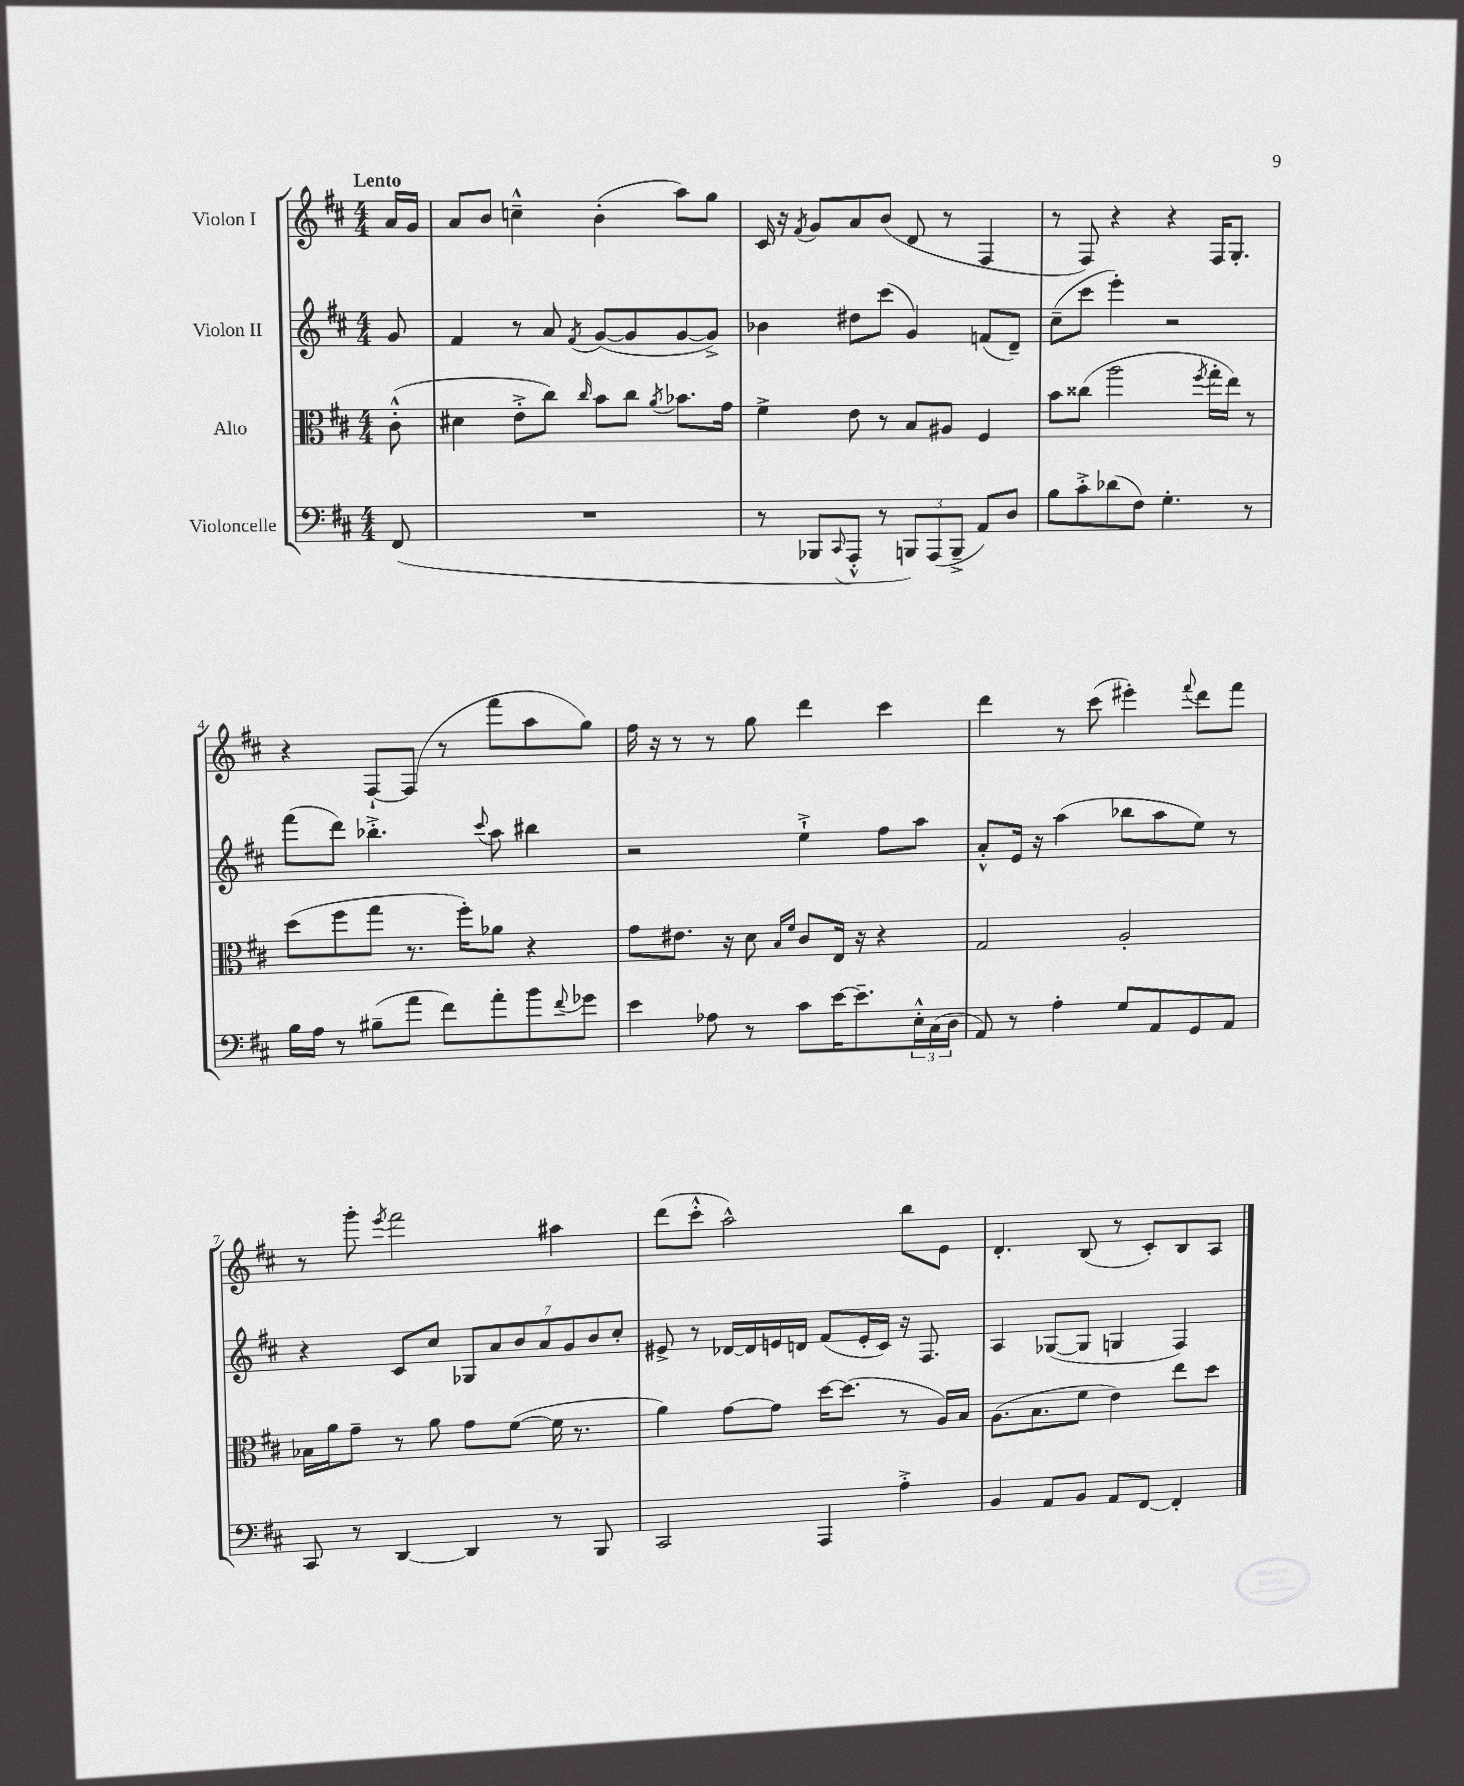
<<
\new StaffGroup <<
\new Staff = "s0" \with { instrumentName = "Violon I" } {
    \clef treble \key d \major \numericTimeSignature \time 4/4 \partial 8 \tempo "Lento"
    a'16 g'16 |
    a'8 b'8 c''4---^ b'4-.( a''8) g''8 |
    cis'16 r16 \acciaccatura { fis'8 } g'8 a'8 b'8( d'8 r8 fis4 |
    r8 fis8) r4 r4 fis16 g8.-. |
    r4 fis8~-! fis8( r8 fis'''8 a''8 g''8) |
    fis''16 r16 r8 r8 g''8 d'''4 cis'''4 |
    d'''4 r8 cis'''8( eis'''4-.) \appoggiatura { fis'''8 } d'''8 fis'''8 |
    r8 g'''8-. \acciaccatura { e'''8 } fis'''2 ais''4 |
    d'''8( cis'''8-.-^ a''2-^) b''8 e'8 |
    d'4.-. b8( r8 cis'8-.) b8 a8 \bar "|." |
}
\new Staff = "s1" \with { instrumentName = "Violon II" } {
    \clef treble \key d \major \numericTimeSignature \time 4/4 \partial 8
    g'8 |
    fis'4 r8 a'8 \acciaccatura { fis'8 } g'8~( g'8 g'8~ g'8->) |
    bes'4 dis''8 cis'''8( g'4) f'8( d'8--) |
    cis''8--( cis'''8 e'''4-.) r2 |
    fis'''8( d'''8) bes''4.-.-> \appoggiatura { cis'''8 } a''8 bis''4 |
    r2 e''4-!-> fis''8 a''8 |
    a'8-.-^ e'16 r16 a''4( bes''8 a''8 e''8) r8 |
    r4 cis'8 cis''8 \tuplet 7/4 { ges8 a'8 b'8 a'8 g'8 b'8 cis''8-. } |
    eis'8-> r8 des'16~ des'16 e'16 d'16 fis'8( e'16-. cis'16) r16 fis8. |
    a4 ges8~( ges8 g4 fis4) \bar "|." |
}
\new Staff = "s2" \with { instrumentName = "Alto" } {
    \clef alto \key d \major \numericTimeSignature \time 4/4 \partial 8
    cis'8-.-^( |
    dis'4 e'8-.-> cis''8) \grace { cis''16 } b'8 cis''8 \acciaccatura { a'8 } bes'8. g'16 |
    fis'4-> e'8 r8 b8 ais8 fis4 |
    b'8 cisis''8( a''2 \acciaccatura { fis''8 } g''16-. e''16) r8 |
    d''8( fis''8 g''8 r8. fis''16-.) aes'8 r4 |
    g'8 eis'8. r16 d'8 \grace { b16 fis'16 } cis'8 e16 r16 r4 |
    g2 a2-. |
    bes16 a'16 g'8-- r8 a'8 g'8 fis'8~( fis'16 r8. |
    a'4) g'8~ g'8 d''16~ d''8.( r8 a16) b16 |
    a8.( b8. fis'8 e'4) e''8 d''8 \bar "|." |
}
\new Staff = "s3" \with { instrumentName = "Violoncelle" } {
    \clef bass \key d \major \numericTimeSignature \time 4/4 \partial 8
    fis,8( |
    R1 |
    r8 bes,,8 \appoggiatura { cis,8 } a,,8-.-^ r8 \tuplet 3/2 { b,,8) a,,8( b,,8---> } a,8) d8 |
    b8 cis'8-.-> des'8( fis8) g4.-. r8 |
    b16 a16 r8 bis8--( a'8 fis'8) a'8-. b'8 \appoggiatura { fis'8 } ges'8 |
    e'4 aes8 r8 cis'8 e'16~ e'8.-- \tuplet 3/2 { e16-.-^ cis16( d16 } |
    a,8) r8 a4-. g8 a,8 g,8 a,8 |
    cis,8 r8 d,4~ d,4 r8 b,,8 |
    cis,2 a,,4 a4-.-> |
    b,4 a,8 b,8 a,8 fis,8~ fis,4-. \bar "|." |
}
>>
>>
